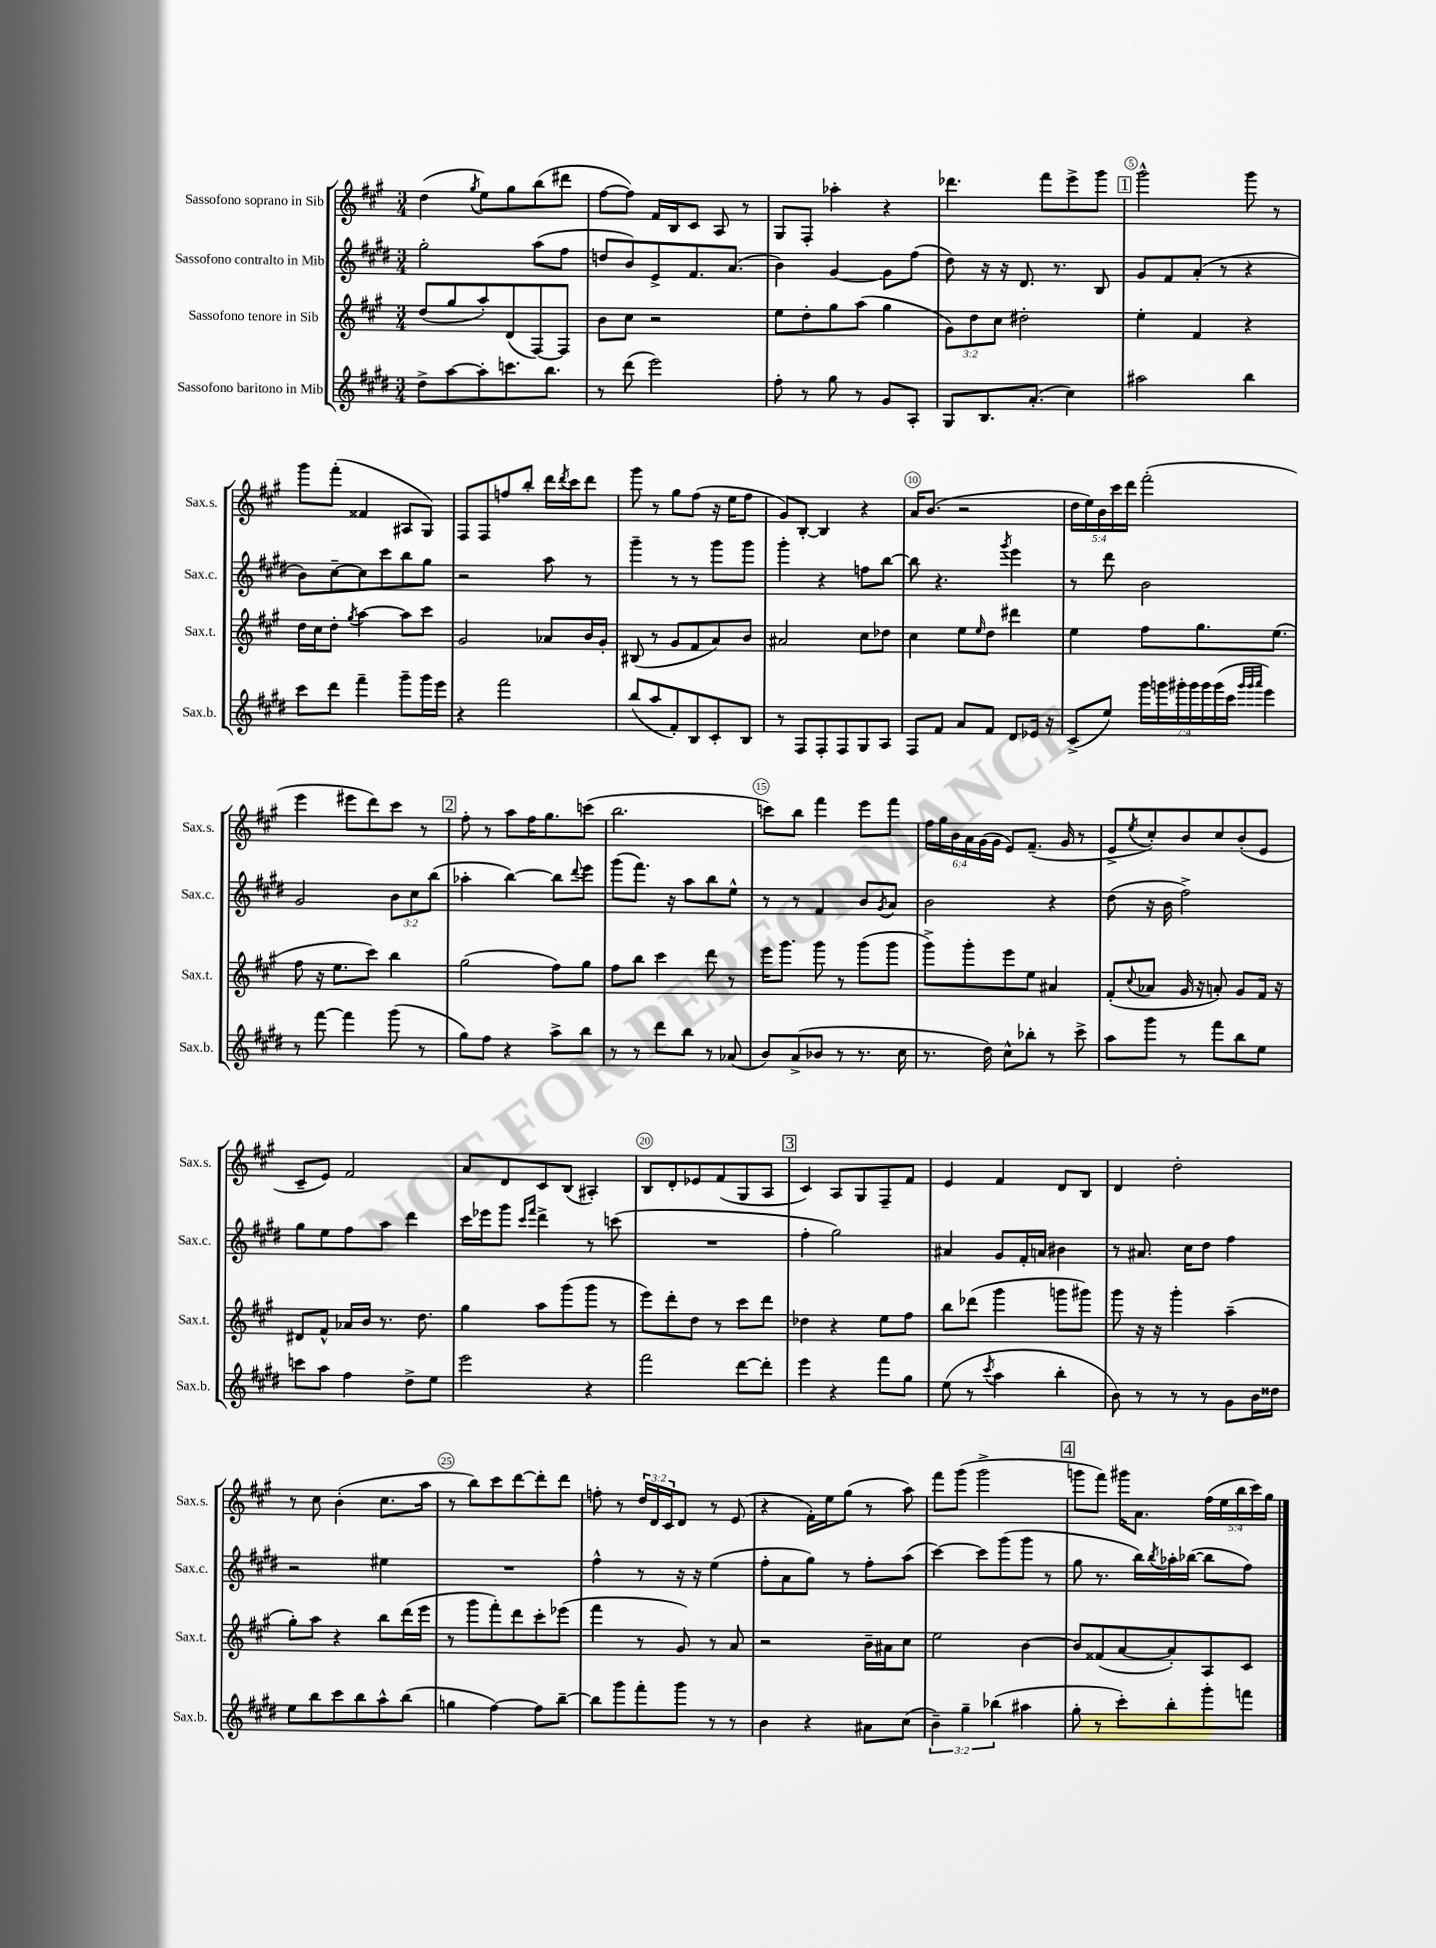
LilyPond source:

<<
\new StaffGroup <<
\new Staff = "s0" \with { instrumentName = "Sassofono soprano in Sib" shortInstrumentName = "Sax.s." } {
    \clef treble \key a \major \numericTimeSignature \time 3/4 \override Staff.TupletNumber.text = #tuplet-number::calc-fraction-text
    d''4( \acciaccatura { gis''8 } e''8) gis''8 b''8( dis'''8 |
    fis''8~ fis''8) fis'16 b16 cis'8 a8 r8 |
    gis8 fis8-. aes''4-. r4 |
    des'''4. fis'''8 e'''8-> gis'''8 |
    \mark \markup { \box "1" } gis'''2-^ gis'''8 r8 |
    gis'''8 fis'''8-.( fisis'4 ais8 gis8) |
    fis8 fis8 f''8 b''8-. d'''16 \acciaccatura { d'''8 } cis'''16 d'''8 |
    gis'''8 r8 gis''8 fis''8( r16 e''16 fis''8 |
    gis'8) b8~-. b4 r4 |
    a'16 b'8.( r2 |
    \tuplet 5/4 { d''16 e''16) b'16 cis'''16 d'''16 } fis'''2-.( |
    e'''4 eis'''8 d'''8) cis'''8 r8 |
    \mark \markup { \box "2" } fis''8-. r8 a''8 fis''16 gis''8. c'''8( |
    b''2. |
    c'''8) b''8 fis'''4 e'''8 fis'''8 |
    \tuplet 6/4 { fis''16 gis''16 b'16 a'16 gis'16( gis'16 } e'8) fis'8.--( gis'16 r8 |
    e'8-> \acciaccatura { e''8 } cis''8-.) b'8 cis''8 b'8-.( e'8 |
    cis'8-- e'8) fis'2 |
    a'8 d'8 cis'8 b8( ais4-.) |
    b8 d'8-. ees'8 fis'8( gis8 a8 |
    \mark \markup { \box "3" } cis'4) a8 gis8 fis8-- fis'8 |
    e'4 fis'4 d'8 b8 |
    d'4 d''2-. |
    r8 cis''8 b'4-.( cis''8. a''16 |
    r8 b''8) cis'''8 d'''8~ d'''8-. d'''8 |
    f''8-. r8 \tuplet 3/2 { d''16 d'16 cis'16 } d'8 r8 e'8( |
    r4 fis'16-.) e''16 gis''8( r8 a''8) |
    fis'''8 gis'''8( gis'''2-> |
    \mark \markup { \box "4" } g'''8 fis'''8) gis'''16 a'8. \tuplet 5/4 { fis''16( e''16 b''16 cis'''16) gis''16 } \bar "|." |
}
\new Staff = "s1" \with { instrumentName = "Sassofono contralto in Mib" shortInstrumentName = "Sax.c." } {
    \clef treble \key e \major \numericTimeSignature \time 3/4 \override Staff.TupletNumber.text = #tuplet-number::calc-fraction-text
    gis''2-. a''8( fis''8 |
    d''8 b'8) e'8-> fis'8. a'8.( |
    b'4) gis'4~ gis'8 fis''8( |
    dis''8) r16 r16 dis'8. r8. b8 |
    \mark \markup { \box "1" } gis'8 fis'8 a'8-.( r8 r4 |
    b'8) cis''8~-- cis''8 cis'''8 b''8 gis''8 |
    r2 a''8 r8 |
    gis'''4-- r8 r8 gis'''8 gis'''8 |
    gis'''4-. r4 f''8 b''8~ |
    b''8 r4. \acciaccatura { gis'''8 } e'''4 |
    r8 dis'''8 b'2 |
    gis'2 \tuplet 3/2 { b'8 cis''8 b''8( } |
    \mark \markup { \box "2" } aes''4-. b''4~) b''8 \appoggiatura { dis'''8 } e'''8 |
    gis'''8( fis'''8.) r16 a''8 b''8 e''8-^ |
    r8 r8 fis'4 b'8 \acciaccatura { gis'8 } a'8 |
    b'2 r4 |
    dis''8( r16 b'16 fis''2->) |
    gis''8 e''8 fis''8 a''8 dis'''4 |
    cis'''16 ees'''16 gis'''8 \grace { cis'''16 fis'''16 } dis'''4-> r8 c'''8( |
    R2. |
    \mark \markup { \box "3" } fis''4-. gis''2) |
    ais'4 gis'8 fis'16-. a'16 bis'4 |
    r8 ais'8. cis''16 dis''8 fis''4 |
    r2 eis''4 |
    R2. |
    fis''4-^ r8 r16 r16 e''4( |
    fis''8-. a'8 gis''8) r8 fis''8-. a''8( |
    cis'''4~) cis'''8 gis'''8( gis'''8 r8 |
    \mark \markup { \box "4" } gis''8 r8. b''16) \acciaccatura { b''8 } aes''16-. bes''16~( bes''8 fis''8) \bar "|." |
}
\new Staff = "s2" \with { instrumentName = "Sassofono tenore in Sib" shortInstrumentName = "Sax.t." } {
    \clef treble \key a \major \numericTimeSignature \time 3/4 \override Staff.TupletNumber.text = #tuplet-number::calc-fraction-text
    d''8( gis''8 a''8-.) d'8( fis8~) fis8 |
    b'8 cis''8 r2 |
    e''8 d''8-. gis''8 a''8( gis''4 |
    \tuplet 3/2 { gis'8) d''8 cis''8 } dis''2-. |
    \mark \markup { \box "1" } e''4-. fis'4 r4 |
    d''16 cis''16 d''8-. \acciaccatura { gis''8 } a''4~ a''8 cis'''8 |
    gis'2 aes'8 b'16 gis'16-. |
    bis8( r8 gis'8 fis'8 a'8) b'8 |
    ais'2 cis''8 des''8 |
    cis''4 e''8 \grace { e''16 } d''8 dis'''4 |
    e''4 fis''8 gis''8. e''8.( |
    fis''8 r16 e''8. cis'''8) b''4 |
    \mark \markup { \box "2" } gis''2( fis''8) gis''8 |
    fis''8 b''8 cis'''4 d'''8 r8 |
    e'''16 gis'''8. gis'''8 r8 gis'''8( gis'''8 |
    gis'''8->) gis'''8-. e'''8 e''8 ais'4 |
    fis'8-.( \appoggiatura { cis''8 } aes'8 gis'16 r16 a'8-.) gis'8 fis'16 r16 |
    dis'8 fis'8-^ aes'16 b'16 r8. d''8. |
    gis''4 a''8 gis'''8( gis'''8 r8 |
    e'''8) d'''8-. d''8 r8 cis'''8 d'''8 |
    \mark \markup { \box "3" } des''4 r4 e''8 fis''8 |
    b''8 des'''8( gis'''4 g'''8 gis'''8) |
    gis'''8 r16 r16 gis'''4-. a''4--( |
    gis''8-.) a''8 r4 b''8 d'''16( e'''16 |
    r8 gis'''8 fis'''8-.) d'''8 cis'''8-. ees'''8( |
    fis'''4 r8 gis'8) r8 a'8 |
    r2 b'16-- ais'16 cis''8 |
    e''2 b'4~ |
    \mark \markup { \box "4" } b'8 fisis'8( a'8~ a'8-.) a8 cis'8 \bar "|." |
}
\new Staff = "s3" \with { instrumentName = "Sassofono baritono in Mib" shortInstrumentName = "Sax.b." } {
    \clef treble \key e \major \numericTimeSignature \time 3/4 \override Staff.TupletNumber.text = #tuplet-number::calc-fraction-text
    dis''8-> a''8~ a''8-. c'''8. b''8. |
    r8 dis'''8( e'''2) |
    fis''8-. r8 gis''8 r8 gis'8 a8-. |
    gis8 b8. a'8.-.( cis''4) |
    \mark \markup { \box "1" } ais''2 b''4 |
    cis'''8 dis'''8 fis'''4-- gis'''8-- gis'''16 e'''16 |
    r4 fis'''2 |
    b''8( a''8 fis'8-.) b8 cis'8-. b8 |
    r8 fis8 fis8-. fis8 gis8 a8 |
    fis8 fis'8 a'8 fis'8 dis'8 ees'16 r16 |
    cis'8->( e''8) \tuplet 7/4 { gis'''16 g'''16 gis'''16-. gis'''16 gis'''16 gis'''16( cis'''16 } \grace { gis'''32 gis'''32 a'''32 } e'''4) |
    r8 fis'''8~ fis'''4 gis'''8( r8 |
    \mark \markup { \box "2" } gis''8) fis''8 r4 a''8-> b''8 |
    r8 r8 dis'''8 b''8 r8 aes'8( |
    b'8) a'8->( bes'8 r8 r8. cis''16 |
    r8. dis''16) cis''8-^ bes''8-. r8 cis'''8-> |
    a''8 gis'''8 r8 fis'''8 b''8 e''8 |
    c'''8 a''8 fis''4 dis''8-> e''8 |
    e'''2 r4 |
    fis'''2 dis'''8~ dis'''8-. |
    \mark \markup { \box "3" } e'''4 r4 fis'''8 gis''8 |
    e''8( r8 \acciaccatura { cis'''8 } a''4 b''4-. |
    b'8) r8 r8 r8 gis'8 b'16 disis''16 |
    e''8 b''8 cis'''8 b''8 a''8-^ b''8( |
    g''4 fis''4~) fis''8 b''8~-- |
    b''8 gis'''8 fis'''8-. gis'''8 r8 r8 |
    b'4 r4 ais'8 cis''8( |
    \tuplet 3/2 { b'4--) gis''4-- bes''4( } ais''4 |
    \mark \markup { \box "4" } gis''8-. r8 cis'''8-.) b''8-. gis'''8-. f'''8 \bar "|." |
}
>>
>>
\layout { \context { \Score \override BarNumber.break-visibility = ##(#f #t #t) barNumberVisibility = #(every-nth-bar-number-visible 5) \override BarNumber.stencil = #(make-stencil-circler 0.1 0.3 ly:text-interface::print) } }
